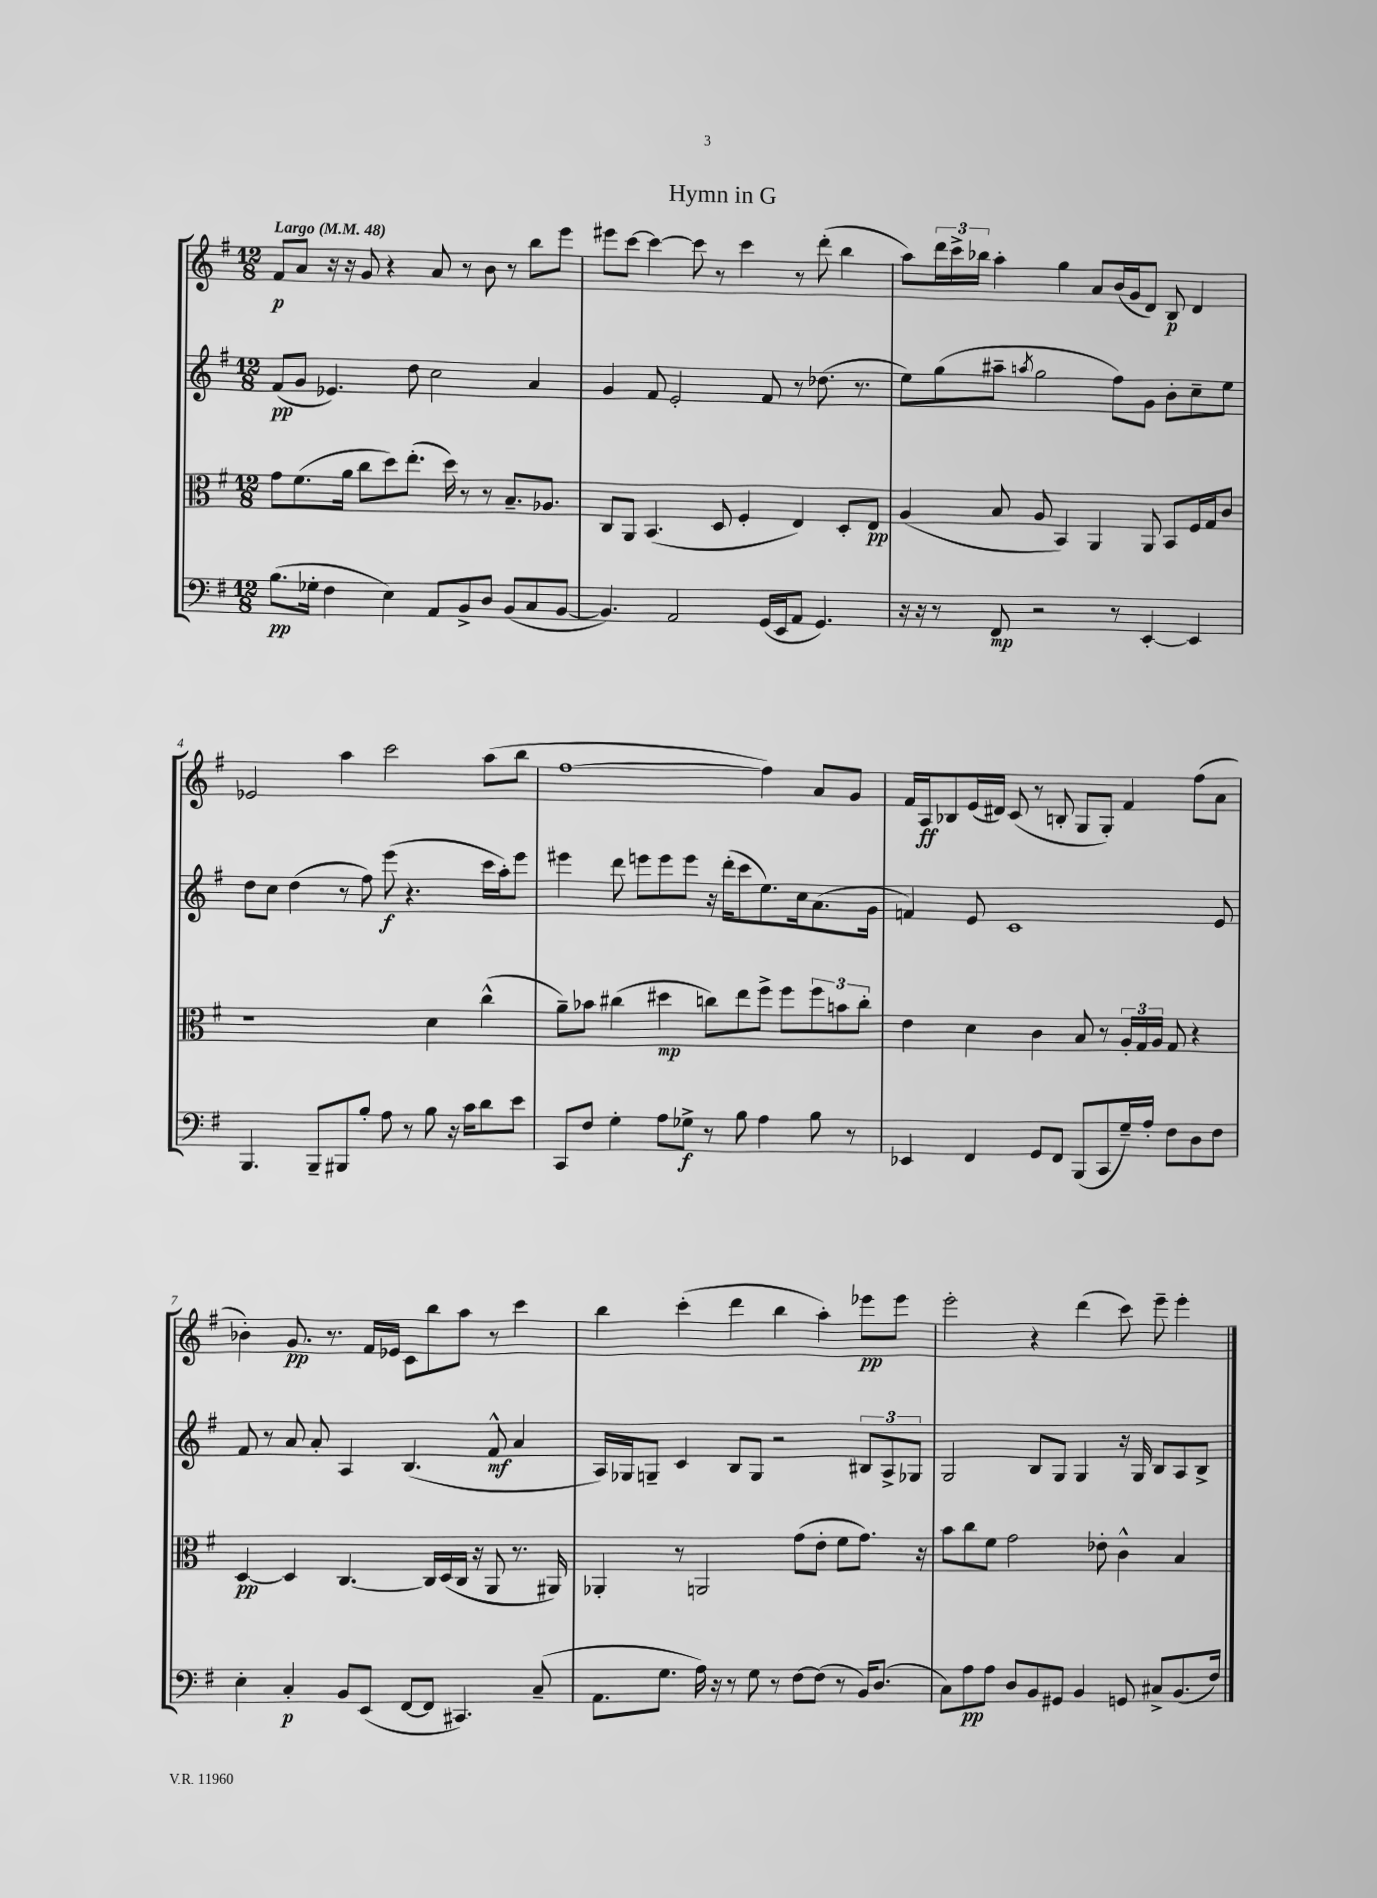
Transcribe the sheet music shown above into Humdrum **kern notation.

**kern	**dynam	**kern	**dynam	**kern	**dynam	**kern	**dynam
*part4	*part4	*part3	*part3	*part2	*part2	*part1	*part1
*staff4	*staff4	*staff3	*staff3	*staff2	*staff2	*staff1	*staff1
*clefF4	*	*clefC3	*	*clefG2	*	*clefG2	*
*k[f#]	*	*k[f#]	*	*k[f#]	*	*k[f#]	*
*M12/8	*	*M12/8	*	*M12/8	*	*M12/8	*
*MM48	*	*MM48	*	*MM48	*	*MM48	*
=1	=1	=1	=1	=1	=1	=1	=1
!	!	!	!	!	!	!LO:TX:a:B:t=Largo	!
(8.B\L	pp	8g\L	.	(8f#/L	pp	8f#/L	p
.	.	(8.f#\	.	8g/J	.	8a/J	.
16G-X'\Jk	.	.	.	.	.	.	.
4F#\	.	.	.	4.e-X/)	.	16r	.
.	.	16a\Jk	.	.	.	16r	.
.	.	8cc\L	.	.	.	8g/	.
4E\)	.	8dd\)	.	.	.	4r	.
.	.	(8.ee'\J	.	8dd\	.	.	.
8AA/L	.	.	.	2cc\	.	8a/	.
.	.	16dd\)	.	.	.	.	.
8BB^/	.	8r	.	.	.	8r	.
8D/J	.	8r	.	.	.	8b\	.
(8BB/L	.	8.B~/L	.	.	.	8r	.
8C/	.	.	.	4a/	.	8bb\L	.
.	.	8.A-X/J	.	.	.	.	.
[8BB/J	.	.	.	.	.	8eee\J	.
=2	=2	=2	=2	=2	=2	=2	=2
4.BB/])	.	8C/L	.	4g/	.	8eee#X\L	.
.	.	8AA/J	.	.	.	[8ccc\J	.
.	.	(4.BB/	.	8f#/	.	4ccc\_	.
2AA/	.	.	.	2e'/	.	.	.
.	.	.	.	.	.	8ccc\]	.
.	.	8D/	.	.	.	8r	.
.	.	4F#'/	.	.	.	4ccc\	.
(16GG/LL	.	.	.	8f#/	.	.	.
16EE/J	.	.	.	.	.	.	.
8AA/J	.	4E/)	.	8r	.	8r	.
4.GG/)	.	.	.	(8.dd-X\	.	(8ddd'\	.
.	.	8D'/L	.	.	.	4bb\	.
.	.	.	.	8.r	.	.	.
.	.	8E/J	pp	.	.	.	.
=3	=3	=3	=3	=3	=3	=3	=3
16r	.	(4A/	.	8ee\L)	.	8aa\L)	.
16r	.	.	.	.	.	.	.
8r	.	.	.	(8gg\	.	24ddd\L	.
.	.	.	.	.	.	24ccc^\	.
.	.	.	.	.	.	24bb-X\JJ	.
8FF#/	mp	8B/	.	8aa#X~\J	.	4aa'\	.
.	.	.	.	8qaan/	.	.	.
2r	.	8A/	.	2gg\	.	.	.
.	.	4BB/)	.	.	.	4gg\	.
.	.	4AA/	.	.	.	8a/L	.
8r	.	.	.	8ff#\L)	.	(16b/L	.
.	.	.	.	.	.	16g/J	.
[4EE'/	.	8AA/	.	8g\J	.	8d/J)	.
.	.	8BB/L	.	8b'\L	.	8B/	p
4EE/]	.	16F#/L	.	8cc~\	.	4d/	.
.	.	16G/J	.	.	.	.	.
.	.	8c/J	.	8ee\J	.	.	.
!!LO:LB:g=z
=4	=4	=4	=4	=4	=4	=4	=4
4.BBB/	.	1r	.	8dd\L	.	2e-X/	.
.	.	.	.	8cc\J	.	.	.
.	.	.	.	(4dd\	.	.	.
8BBB~/L	.	.	.	.	.	.	.
8BBB#X/	.	.	.	8r	.	4aa\	.
8B'/J	.	.	.	8ff#\)	.	.	.
8A\	.	.	.	(8eee\	f	2ccc\	.
8r	.	.	.	4.r	.	.	.
8B\	.	4d\	.	.	.	.	.
16r	.	.	.	.	.	.	.
16c\KL	.	.	.	.	.	.	.
8d\	.	(4cc^^\	.	16ccc\LL	.	(8aa\L	.
.	.	.	.	16aa'\J)	.	.	.
8e\J	.	.	.	8eee\J	.	8bb\J	.
=5	=5	=5	=5	=5	=5	=5	=5
8CC/L	.	8a~\L)	.	4eee#X\	.	[1ff#	.
8F#/J	.	8b-X\J	.	.	.	.	.
4G'\	.	(4cc#X\	.	8ddd\	.	.	.
.	.	.	.	8eeen\L	.	.	.
8A\L	.	4dd#X\	mp	8eee\	.	.	.
8G-X^\J	f	.	.	8eee\J	.	.	.
8r	.	8ccn\L)	.	16r	.	.	.
.	.	.	.	(16ddd'\KL	.	.	.
8B\	.	8ee\	.	8ccc\	.	.	.
4A\	.	8ff#^\J	.	8.ee\)	.	4ff#\])	.
.	.	8ff#\L	.	.	.	.	.
.	.	.	.	16cc\k	.	.	.
8B\	.	12ff#\	.	(8.a\	.	8a/L	.
.	.	12bn\	.	.	.	.	.
8r	.	.	.	.	.	8g/J	.
.	.	12cc'\J	.	.	.	.	.
.	.	.	.	16g\Jk	.	.	.
=6	=6	=6	=6	=6	=6	=6	=6
4EE-X/	.	4e\	.	4fn/)	.	16f#/LL	.
.	.	.	.	.	.	16A/J	ff
.	.	.	.	.	.	8B-X/	.
4FF#/	.	4d\	.	8e/	.	(16e/L	.
.	.	.	.	.	.	16d#X/JJ)	.
.	.	.	.	1c	.	(8c/	.
8GG/L	.	4c\	.	.	.	8r	.
8FF#/J	.	.	.	.	.	8Bn'/	.
(8BBB/L	.	8B/	.	.	.	8G/L	.
8CC/	.	8r	.	.	.	8G'/J)	.
16G~/L)	.	24A'/LL	.	.	.	4f#/	.
.	.	24G/	.	.	.	.	.
16A'/JJ	.	.	.	.	.	.	.
.	.	24A/JJ	.	.	.	.	.
8F#\L	.	8G/	.	.	.	.	.
8D\	.	4r	.	.	.	(8ff#\L	.
8F#\J	.	.	.	8e/	.	8a\J	.
!!LO:LB:g=z
=7	=7	=7	=7	=7	=7	=7	=7
4E'\	.	[4D/	pp	8f#/	.	4b-X'\)	.
.	.	.	.	8r	.	.	.
4C'/	p	4D/]	.	8a/	.	8.g/	pp
.	.	.	.	8a'/	.	.	.
.	.	.	.	.	.	8.r	.
8BB/L	.	[4.C/	.	4A/	.	.	.
(8EE/J	.	.	.	.	.	16f#/LL	.
.	.	.	.	.	.	16e-X/JJ	.
[8FF#/L	.	.	.	(4.B/	.	8c\L	.
8FF#/J]	.	16C/LL]	.	.	.	8bb\	.
.	.	(16D/	.	.	.	.	.
4.CC#X/)	.	16C/JJ	.	.	.	8aa\J	.
.	.	16r	.	.	.	.	.
.	.	8AA/	.	8f#^^/	mf	8r	.
.	.	8.r	.	4a/	.	4ccc\	.
(8C~/	.	.	.	.	.	.	.
.	.	16AA#X/)	.	.	.	.	.
=8	=8	=8	=8	=8	=8	=8	=8
8.AA\L	.	4AA-X'/	.	16A/LL)	.	4bb\	.
.	.	.	.	16G-X/J	.	.	.
.	.	.	.	8Gn~/J	.	.	.
8.G\J	.	.	.	.	.	.	.
.	.	8r	.	4c/	.	(4ccc'\	.
16A\)	.	2AAn/	.	.	.	.	.
16r	.	.	.	.	.	.	.
8r	.	.	.	8B/L	.	4ddd\	.
8G\	.	.	.	8G/J	.	.	.
8r	.	.	.	2r	.	4bb\	.
[8F#\L	.	(8g\L	.	.	.	.	.
(8F#\J]	.	8e'\J	.	.	.	4aa'\)	.
8r	.	8f#\L	.	.	.	.	.
16BB/KL)	.	8.g\J)	.	12B#X/L	.	8eee-X\L	pp
(8.D/J	.	.	.	.	.	.	.
.	.	.	.	12A^/	.	.	.
.	.	.	.	.	.	8eee-\J	.
.	.	.	.	12G-X/J	.	.	.
.	.	16r	.	.	.	.	.
=9	=9	=9	=9	=9	=9	=9	=9
8C\L)	.	8b\L	.	2G/	.	2eee'\	.
8A\	pp	8cc\	.	.	.	.	.
8A\J	.	8f#\J	.	.	.	.	.
8D/L	.	2g\	.	.	.	.	.
8BB/	.	.	.	8B/L	.	4r	.
8GG#X/J	.	.	.	8G/J	.	.	.
4BB/	.	.	.	4G/	.	(4ddd\	.
.	.	8e-X'\	.	.	.	.	.
8GGn/	.	4c^^\	.	16r	.	8ccc\)	.
.	.	.	.	16G/	.	.	.
8C#X^/L	.	.	.	8B/L	.	8eee~\	.
(8.BB/	.	4B/	.	8A/	.	4eee'\	.
.	.	.	.	8B^/J	.	.	.
16F#/Jk)	.	.	.	.	.	.	.
==	==	==	==	==	==	==	==
*-	*-	*-	*-	*-	*-	*-	*-
